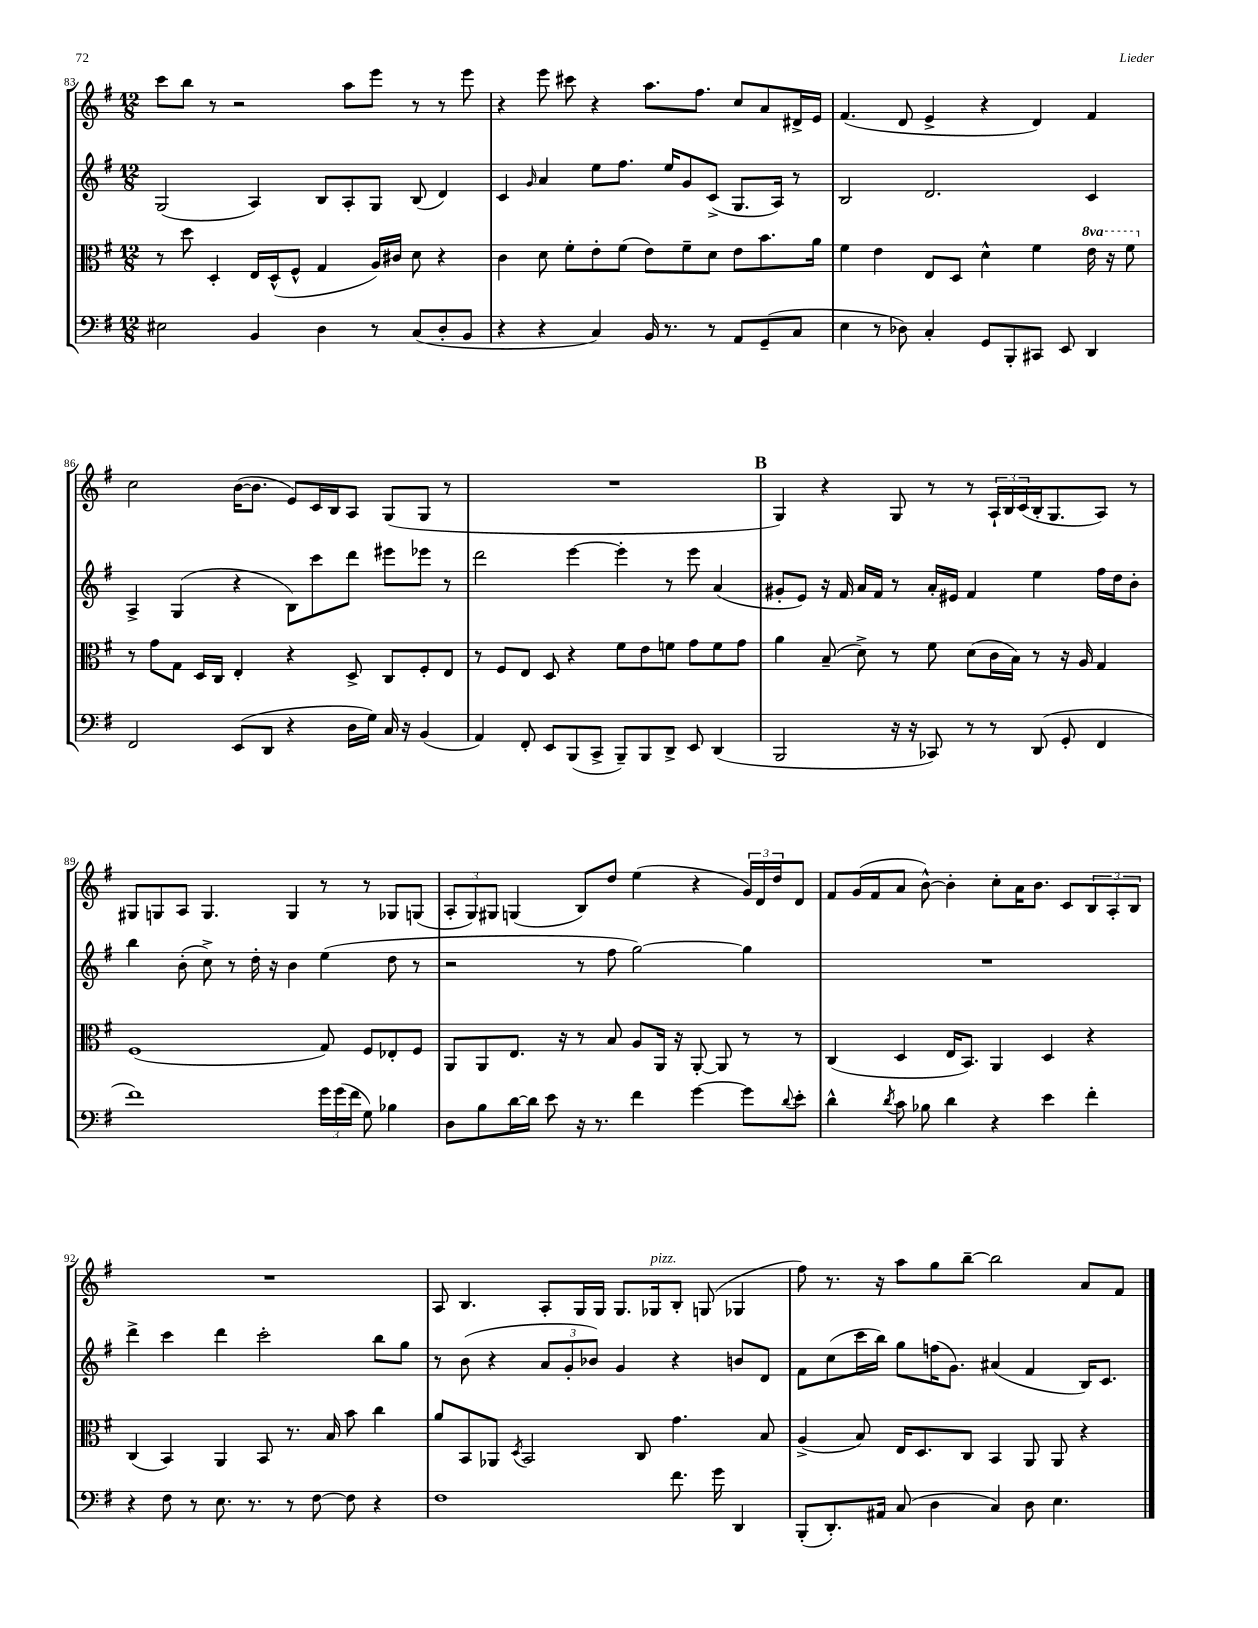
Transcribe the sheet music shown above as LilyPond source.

<<
\new StaffGroup <<
\new Staff = "s0" {
    \clef treble \key g \major \numericTimeSignature \time 12/8
    c'''8 b''8 r8 r2 a''8 e'''8 r8 r8 e'''8 |
    r4 e'''8 cis'''8 r4 a''8. fis''8. c''8 a'8 dis'16-> e'16 |
    fis'4.( d'8 e'4-> r4 d'4) fis'4 |
    c''2 b'16~( b'8. e'8) c'16 b16 a8 g8( g8 r8 |
    R1. |
    \mark \markup { \bold "B" } g4) r4 g8 r8 r8 \tuplet 3/2 { a16-! b16 c'16( } b16-. g8. a8) r8 |
    gis8 g8 a8 g4. g4 r8 r8 ges8 g8( |
    \tuplet 3/2 { a8-. g8) gis8 } g4( b8) d''8 e''4( r4 \tuplet 3/2 { g'16) d'16 d''16 } d'8 |
    fis'8 g'16( fis'16 a'8 b'8~-^) b'4-. c''8-. a'16 b'8. c'8 \tuplet 3/2 { b8 a8-. b8 } |
    R1. |
    a8 b4. a8-. g16 g16 g8. ges16^\markup { \italic "pizz." } b8-. g8( ges4 |
    fis''8) r8. r16 a''8 g''8 b''8~-- b''2 a'8 fis'8 \bar "|." |
}
\new Staff = "s1" {
    \clef treble \key g \major \numericTimeSignature \time 12/8
    g2( a4) b8 a8-. g8 b8( d'4) |
    c'4 \grace { g'16 } a'4 e''8 fis''8. e''16 g'8 c'8->( g8. a16) r8 |
    b2 d'2. c'4 |
    a4-> g4( r4 b8) c'''8 d'''8 eis'''8 ees'''8 r8 |
    d'''2 e'''4~ e'''4-. r8 e'''8 a'4( |
    \mark \markup { \bold "B" } gis'8-. e'8) r16 fis'16 a'16 fis'16 r8 a'16-. eis'16 fis'4 e''4 fis''16 d''16 b'8-. |
    b''4 b'8-.( c''8->) r8 d''16-. r16 b'4 e''4( d''8 r8 |
    r2 r8 fis''8 g''2~) g''4 |
    R1. |
    d'''4-> c'''4 d'''4 c'''2-. b''8 g''8 |
    r8 b'8( r4 \tuplet 3/2 { a'8 g'8-. bes'8) } g'4 r4 b'8 d'8 |
    fis'8 c''8( c'''16 b''16) g''8 f''16( g'8.) ais'4( fis'4 b16) c'8. \bar "|." |
}
\new Staff = "s2" {
    \clef alto \key g \major \numericTimeSignature \time 12/8 \set Staff.ottavationMarkups = #ottavation-simple-ordinals
    r8 d''8 d4-. e16 d16-^( fis8-^ g4 a16) cis'16 d'8 r4 |
    c'4 d'8 fis'8-. e'8-. fis'8( e'8) fis'8-- d'8 e'8 b'8. a'16 |
    fis'4 e'4 e8 d8 d'4-^ fis'4 \ottava #1 e''16 r16 fis''8 \ottava #0 |
    r8 g'8 g8 d16 c16 e4-. r4 d8-> c8 fis8-. e8 |
    r8 fis8 e8 d8 r4 fis'8 e'8 f'8 g'8 f'8 g'8 |
    \mark \markup { \bold "B" } a'4 b8--( d'8->) r8 fis'8 d'8( c'16 b16) r8 r16 a16 g4 |
    fis1( g8) fis8 ees8-. fis8 |
    a,8 a,8 e8. r16 r8 b8 a8 a,16 r16 a,8~-. a,8 r8 r8 |
    c4( d4 e16 b,8.) a,4 d4 r4 |
    c4( b,4) a,4 b,8 r8. b16 b'8 c''4 |
    a'8 b,8 aes,8 \acciaccatura { d8 } b,2 c8 g'4. b8 |
    a4->( b8) e16 d8. c8 b,4 a,8 a,8 r4 \bar "|." |
}
\new Staff = "s3" {
    \clef bass \key g \major \numericTimeSignature \time 12/8
    eis2 b,4 d4 r8 c8( d8-. b,8 |
    r4 r4 c4) b,16 r8. r8 a,8 g,8--( c8 |
    e4 r8 des8) c4-. g,8 b,,8-. cis,8 e,8 d,4 |
    fis,2 e,8( d,8 r4 d16 g16) c16 r16 b,4( |
    a,4) fis,8-. e,8 b,,8( c,8-> b,,8--) b,,8 d,8-> e,8 d,4( |
    \mark \markup { \bold "B" } b,,2 r16 r16 ces,8) r8 r8 d,8( g,8-. fis,4 |
    fis'1) \tuplet 3/2 { g'16 g'16( fis'16 } g8) bes4 |
    d8 b8 d'16~ d'16 e'8 r16 r8. fis'4 g'4~ g'8 \appoggiatura { d'8 } e'8-. |
    d'4-^ \acciaccatura { d'8 } c'8 bes8 d'4 r4 e'4 fis'4-. |
    r4 fis8 r8 e8. r8. r8 fis8~ fis8 r4 |
    fis1 fis'8. g'16 d,4 |
    b,,8-.( d,8.-.) ais,16 c8( d4 c4) d8 e4. \bar "|." |
}
>>
>>
\layout { \context { \Score currentBarNumber = #83 } }
